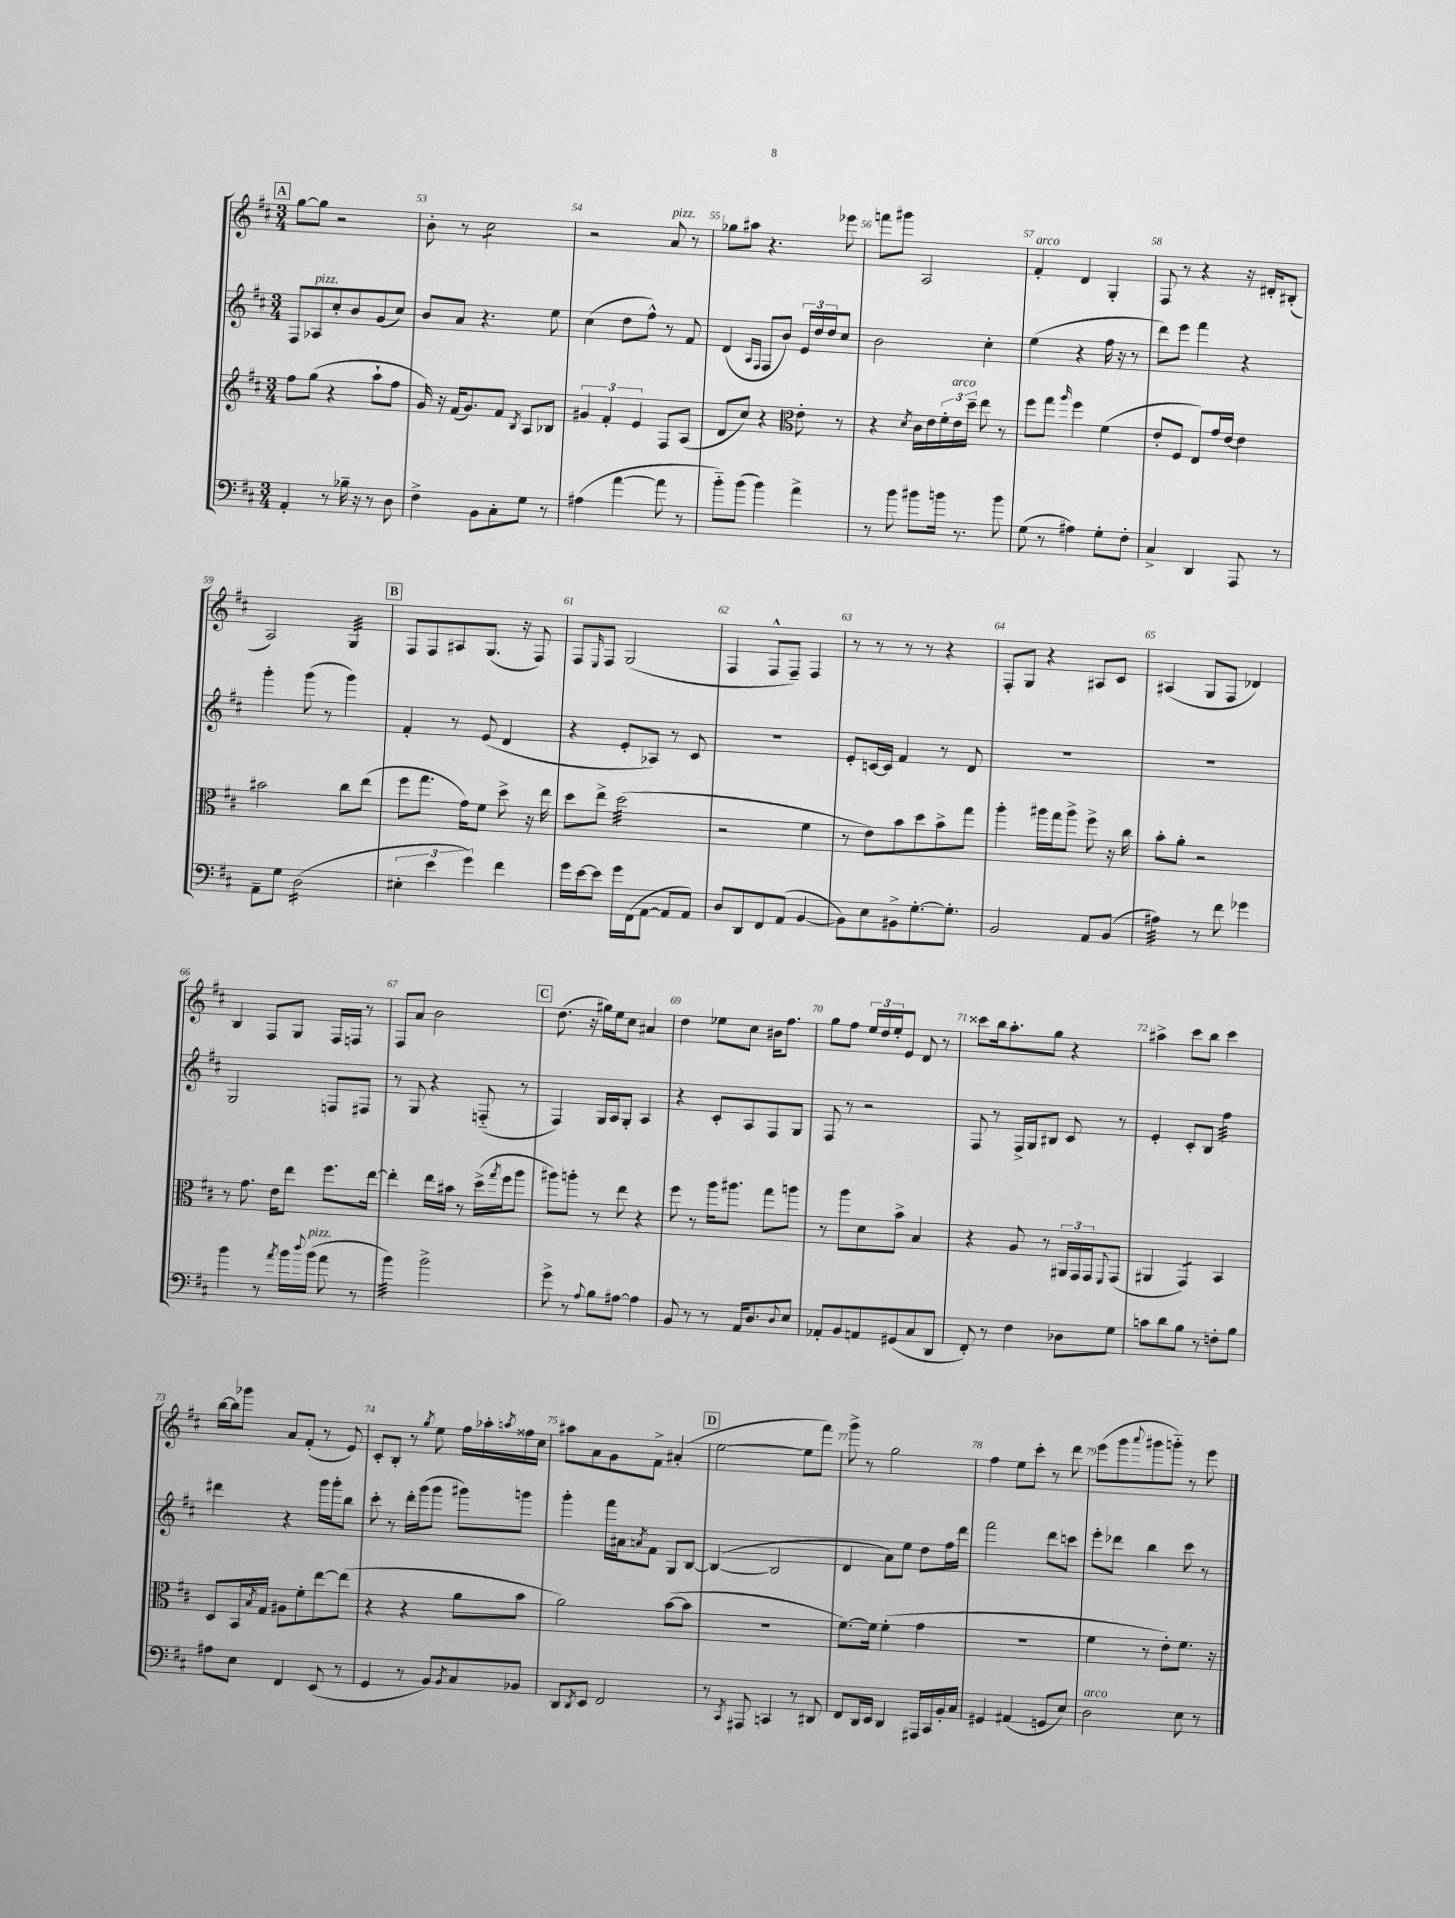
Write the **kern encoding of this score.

**kern	**kern	**kern	**kern
*staff4	*staff3	*staff2	*staff1
*clefF4	*clefG2	*clefG2	*clefG2
*k[f#c#]	*k[f#c#]	*k[f#c#]	*k[f#c#]
*M3/4	*M3/4	*M3/4	*M3/4
4AA'/	8ff#\L	8F#/L	[8gg\L
.	(8gg\J	8A-/	8gg\]J
8r	4r	8cc#'/	2r
16B-~\	.	8b/	.
16r	.	.	.
8r	8aa`\L	(8g/	.
8D\	8ff#\J	8cc#/J)	.
=	=	=	=
4F#^\	16g/)	8b/L	8b'\
.	16r	.	.
.	(16f#/LK	8a/J	8r
.	8.g/)	.	.
8BB\L	.	4.r	2cc#\
8C#'\	8f#/J	.	.
.	8qB/	.	.
8G\J	8A/L	.	.
8r	8B-/J	8ee\	.
=	=	=	=
(4A#\	6g#/	(4cc#\	2r
.	6f#'/	.	.
[4a\	.	8dd\L	.
.	6e/	.	.
.	.	8ff#^^\J)	.
8a\]	8F#/L	8r	8a/
8r	(8A/J	8f#/	8r
=	=	=	=
8b'~\L)	8d/L	(4d/	8gg-\L
(8b\J	8cc#/J)	.	8aa#\J
.	.	16qqA/LL	.
.	.	16qqF#/JJ	.
4b\)	4r	8F#/L	4.r
.	.	8b/J)	.
*	*clefC3	*	*
4a^\	8e'\	24e/LL	.
.	.	24dd/	.
.	.	24dd/J	.
.	8r	8cc#/J	8eee-\
=	=	=	=
8r	4r	2b\	8fff\L
8b\	.	.	8ggg#\J
.	8qd/	.	.
8b#\L	16c#\LL	.	2A/
.	16e\	.	.
16b\Jk	24f#'\	.	.
.	24e\	.	.
8.r	.	.	.
.	24dd~\JJ	.	.
.	8ee\	4cc#'\	.
8b\	8r	.	.
=	=	=	=
(8G\	8ff#\L	(4ee\	4f#'/
8r	8gg\J	.	.
.	16qqaa/	.	.
4A#\)	4ff#\	4r	4d/
8G'\L	(4f#\	16ff#\	4G'/
.	.	16r	.
8F#'\J	.	8r	.
=	=	=	=
4C#^/	8e'/L	8ddd\L)	8F#/
.	8F#/J	8eee\J	8r
4DD/	8E/L)	4fff#\	4r
.	16g/L	.	.
.	[16e/JJ	.	.
8AAA/	4e\]	4r	16r
.	.	.	16d#'/LK
8r	.	.	(8B#'/J
=	=	=	=
8AA~\L	2b#\	4ggg'\	2A/)
8G\J	.	.	.
(2D\	.	(8ggg\	.
.	.	8r	.
.	8cc#\L	4ggg\)	4G/
.	(8ee\J	.	.
=	=	=	=
6E#'\	8ff#\L	4f#'/	8F#/L
.	8.gg\J	.	8F#/
6e\	.	.	.
.	.	8r	8A#/
.	16g\LK)	.	.
6g\)	.	.	.
.	8f#\J	(8e/	(8.G/J
4f#\	8dd^\	4d/	.
.	.	.	16r
.	16r	.	8F#/)
.	16ee\	.	.
=	=	=	=
16g\LL	8dd\L	4r	8F#/L
[16e\J	.	.	.
.	.	.	16qqE/
8e\]J	8ee^\J	.	8F#/J
16g\LL	(2dd\	8e'/L	(2G/
(16FF#\J	.	.	.
[8AA\J	.	8A-/J)	.
8AA/]L	.	8r	.
8AA/J)	.	8c#/	.
=	=	=	=
8D/L	2r	2.r	4F#/
8DD/	.	.	.
8FF#/	.	.	8F#^^/L
(8AA/J	.	.	8F#~/J)
[4BB/	4f#\	.	4F#/
=	=	=	=
8BB\]L)	8r	8e'/L	8r
8E\	8e\L)	[16c/L	8r
.	.	16c/]JJ	.
8BB#^\	8b\	4f#/	8r
[8.G'\	8dd\	.	8r
.	8b^\	8r	4r
8.G'\]J	.	.	.
.	8gg\J	8d/	.
=	=	=	=
2BB/	4aa'\	2.r	8F#'/L
.	.	.	8G/J
.	16aa#\LL	.	4r
.	16gg\J	.	.
.	8aa#^\J	.	.
8AA/L	8ff#^\	.	8A#/L
(8BB/J	16r	.	8c#/J
.	16cc#\	.	.
=	=	=	=
4A#\)	8b'\L	2.r	(4A#/
.	8a'\J	.	.
8r	2r	.	8G/L
8f#\	.	.	8F#/J
4g-\	.	.	4d-/)
=	=	=	=
4b\	8r	2G/	4B/
.	8.g\	.	.
8r	.	.	8F#/L
.	16e\LK	.	.
8qa/	.	.	.
16b\LL	8ee\J	.	8G/J
8qqdd/	.	.	.
(16b\JJ	.	.	.
8a\	8.ff#\L	8F/L	16F#/LL
.	.	.	16F/JJ
8r	.	8F#/J	8r
.	[16ee\Jk	.	.
=	=	=	=
4b\)	4ee'\]	8r	8F#/L
.	.	8G/	8a/J
2b^\	16ee\LL	4r	2b\
.	16b#\JJ	.	.
.	8r	.	.
.	(16dd^\LL	(8F'~/	.
.	8qgg/	.	.
.	16ff#\J	.	.
.	8aa\J	8r	.
=	=	=	=
8g^\	8aa#\L)	4F#/)	(8.dd\
8r	8aa'\J	.	.
.	.	.	16r
8qqA/	.	.	.
8B\L	8r	16G/LL	16gg#\LL)
.	.	16A/J	16ee\J
[8A#\J	8ee\	8G'/J	8cc#\J
4A#\]	4r	4A/	4a#/
=	=	=	=
8BB/	8ff#\	4r	4dd\
8r	8r	.	.
8r	16aa\LK	8c#'/L	8ee-\L
.	8.aa#\J	.	.
16AA/LK	.	8A/	8cc#\J
8.D/	.	.	.
.	8gg\L	8F#/	16b#\LK
.	.	.	8.ff#\J
8qqD/	.	.	.
8E/J	8aa\J	8G/J	.
=	=	=	=
8AA-'/L	8r	8F#/	8gg\L
8BB/	8aa\L	8r	8ff#\J
8AA/	8d\	2r	24ee/LL
.	.	.	24dd/
.	.	.	24ee'/J
(8GG#/	8b^\J	.	8e/J
8C#/	4B/	.	8d/
8DD/J	.	.	8r
=	=	=	=
8FF#'/)	4r	8F#/	8ccc##\L
8r	.	8r	16bb\k
.	.	.	8.aa'\
4F#\	8A/	16F#^/LL	.
.	.	16G/J	.
.	8r	8B#/J	8gg\J
8D-\L	24AA#/LL	8c#/	4r
.	24GG/	.	.
.	24GG/J	.	.
.	8qqFF#/	.	.
8G\J	(8GG/J	8r	.
=	=	=	=
8c\L	4AA#/	4e'/	4aa#^\
8d\	.	.	.
8B\J	4GG/)	8c#'/L	8ccc#\L
8r	.	8B/J	8bb\J
8F'\L	4BB/	4ff#\	4ccc#\
8B\J	.	.	.
=	=	=	=
8A#\L	8D/L	4ddd#\	[16bb\LL
.	.	.	16bb\]J
8E\J	16BB/L	.	8ggg-\J
.	8qB/	.	.
.	16G/JJ	.	.
4FF#/	8A#\L	4r	8a/L
.	8f#'\	.	(8f#'/J
(8EE/	[8ee\	16ggg\LL	8r
.	.	16ggg'\J	.
8r	(8ee\]J	8bb\J	8e/)
=	=	=	=
4GG/	4r	8ccc#'\	8c#'/L
.	.	8r	8B'/J
8r	4r	16ddd'\LL	8r
.	.	(16ggg\J	.
.	.	.	8qgg/
8BB/L)	.	8ggg\J	8ee\
8qBB/	.	.	.
8C#/	8a\L	8ggg#\L)	16ff#\LL
.	.	.	16aa-'\
.	.	.	8qaa/
8BB-/J	8b\J	8ggg\J	16ff##\
.	.	.	16cc#\JJ
=	=	=	=
8DD/L	2a\)	4ggg'\	8aa#\L
8qDD/	.	.	.
8EE/J	.	.	8a\
2FF#/	.	16fff#\LL	8g\
.	.	16a#\J	.
.	.	8qa/	.
.	.	8f#\J	8f#^\J
.	([8b\L	8G/L	(4a#'/
.	8b\]J	[8B/J	.
=	=	=	=
8r	2.r	(4B/_	[2ee\
8qCC#/	.	.	.
8AAA#/	.	.	.
4CC/	.	2B/]	.
8r	.	.	8ee\]L
8DD#/	.	.	8fff#\J)
=	=	=	=
8FF#/L	[8.f#\L)	4d/	8ggg^\
16DD/L	.	.	8r
16EE/JJ	16f#\]Jk	.	.
4DD/	(4f#'\	8a\L)	2gg\
.	.	8ee\J	.
16AAA#/LL	4g\	8dd\L	.
16CC#/	.	.	.
16BB'/	.	16ff#\L	.
16C#/JJ	.	16ddd\JJ	.
=	=	=	=
4GG#/	2.r	2fff#\	4ff#\
(4AA#/	.	.	8ee\L
.	.	.	8ccc#'\J
8GG/L	.	8ddd\L	8r
8E/J)	.	8ccc\J	8ddd\
=	=	=	=
2D\	4f#\	8eee'\L	(8eee\L
.	.	8ddd-\J	8ggg\
.	.	.	8qqaaa/
.	8r	4bb\	8ggg#\
.	8e'\L)	.	8ggg'~\J)
8E\	8.f#\J	8ccc#\	8r
8r	.	8r	8eee\
.	16r	.	.
==	==	==	==
*-	*-	*-	*-
